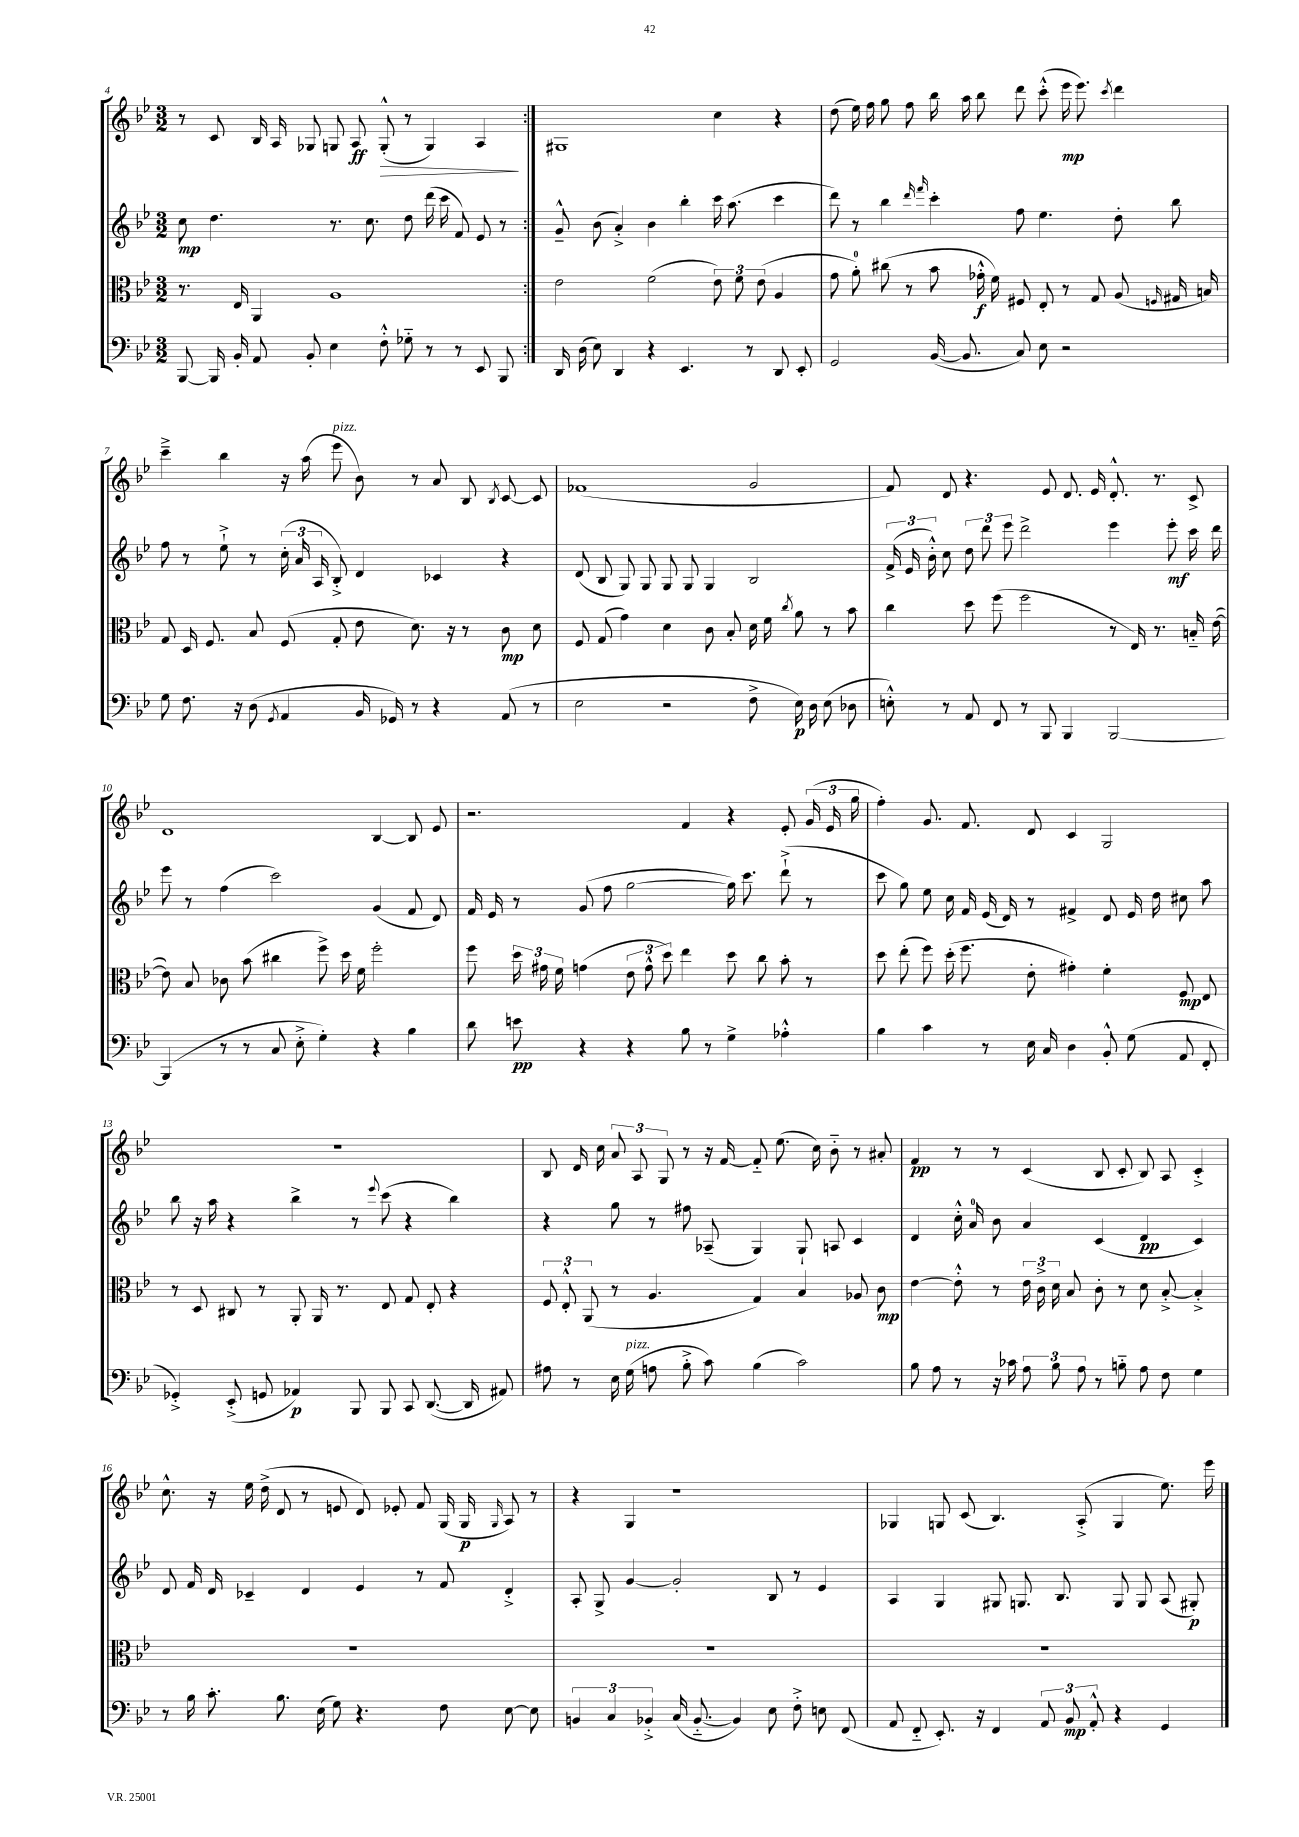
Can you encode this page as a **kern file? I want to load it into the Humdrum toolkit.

**kern	**kern	**kern	**kern
*staff4	*staff3	*staff2	*staff1
*clefF4	*clefC3	*clefG2	*clefG2
*k[b-e-]	*k[b-e-]	*k[b-e-]	*k[b-e-]
*M3/2	*M3/2	*M3/2	*M3/2
[8BBB-	8.r	8cc	8r
16BBB-]	.	4.dd	8c
16BB-'	16E-	.	.
8AA	4AA	.	16B-
.	.	.	16A
8BB-'	.	.	8G-
4E-	1A	8.r	8G
.	.	.	8A
.	.	8.cc	.
8F'^^	.	.	(8G'^^
8G-'~	.	8dd	8r
8r	.	(16ddd	4G)
.	.	16ccc	.
8r	.	8f)	.
8EE-	.	8e-	4A
8BBB-	.	8r	.
=:|!	=:|!	=:|!	=:|!
16DD	2e-	8g~^^	1G#
(16D	.	.	.
8E-)	.	(8b-	.
4DD	.	4a'^)	.
4r	(2f	4b-	.
4.EE-	.	4bb-'	.
.	12e-)	16ccc	4cc
.	.	(8.aa	.
.	12f	.	.
8r	.	.	.
.	(12e-	.	.
8DD	4A	4ccc	4r
8EE-'	.	.	.
=	=	=	=
2GG	8g	8ddd)	(8dd
.	8a')	8r	16ee-)
.	.	.	16ff
.	(8cc#	4bb-	8gg
.	8r	.	8ff
.	.	16qqddd	.
.	.	16qqfff	.
([16BB-	8b-	4ccc'	16bb-
8.BB-]	.	.	16aa
.	16g-'^^	.	8bb-
.	16f)	.	.
8C)	8F#	8ff	8ddd
8E-	8E-'	4.ee-	(8ccc'^^
2r	8r	.	16eee-
.	.	.	8.eee-)
.	8G	.	.
.	.	.	8qccc
.	(8A	8dd'	4ddd
.	16qqF	.	.
.	16G#	8bb-	.
.	16B)	.	.
=	=	=	=
8G	8G	8ff	4ccc~^
8.F	16D	8r	.
.	8.F	.	.
.	.	8ee-`^	4bb-
16r	.	.	.
(8D	8B-	8r	.
8qGG	.	.	.
4AA	(8F	(24cc'	16r
.	.	24a	.
.	.	.	(16aa
.	.	24A	.
.	8G'	8B-'^)	8eee-
16BB-	8e-	4d	8b-)
16GG-)	.	.	.
8r	8.d)	.	8r
4r	.	4c-	8a
.	16r	.	.
.	8r	.	8B-
.	.	.	8qB-
(8AA	8c	4r	[8c
8r	8d	.	8c]
=	=	=	=
2E-	8F	(8d	(1f-
.	(8G	8B-	.
.	4g)	8G)	.
.	.	8G	.
2r	4d	8G	.
.	.	8G	.
.	8c	4G	.
.	8B-'	.	.
8F^	16d	2B-	2g
.	16f	.	.
.	8qcc	.	.
16E-)	8a	.	.
16D	.	.	.
(8E-	8r	.	.
8D-	8b-	.	.
=	=	=	=
8E'^^)	4cc	(24f^	8f)
.	.	24e-	.
.	.	24b-'^^)	.
8r	.	8cc	8d
8AA	8dd	12dd	4.r
.	.	12ddd	.
8FF	(8ff	.	.
.	.	12eee-	.
8r	2ff	2ddd^	.
8BBB-	.	.	8e-
4BBB-	.	.	8.d
.	.	.	16e-
[2BBB-	8r	4eee-	8.d'^^
.	16E-)	.	.
.	8.r	.	8.r
.	.	8eee-'	.
.	16B'~	16ccc	8c^
.	([16e-	16ddd	.
=	=	=	=
(4BBB-]	8e-])	8eee-	1d
.	8B-	8r	.
8r	8c-	(4ff	.
8r	(8b-	.	.
8C	4cc#	2ccc)	.
8E-'^	.	.	.
4G')	8ff^)	.	.
.	16dd	.	.
.	16f	.	.
4r	2ff'	(4g	[4B-
4B-	.	8f	8B-]
.	.	8d)	8e-
=	=	=	=
8d	8ff	16f	2.r
.	.	16e-	.
8e	24dd	8r	.
.	24g#	.	.
.	24f	.	.
4r	(4g	(8g	.
.	.	8ff	.
4r	12e-	[2gg	.
.	12g^^	.	.
.	12dd)	.	.
8B-	4ee-	.	4f
8r	.	.	.
4G^	8dd	16gg])	4r
.	.	8.ccc	.
.	8cc	.	.
4A-'^^	8b-'	(8ddd`^	8e-'
.	8r	8r	(24g
.	.	.	24e-
.	.	.	24gg
=	=	=	=
4B-	8dd	8ccc	4ff')
.	(8ee-'	8gg)	.
4c	8ff)	8ee-	8.g
.	(16dd'	16cc	.
.	8.ff	16f	8.f
8r	.	(16e-	.
.	.	16d)	.
16E-	8e-'	8r	8d
16C	.	.	.
4D	4g#')	4f#^	4c
8BB-'^^	4f'	8d	2G
(8G	.	16e-	.
.	.	16dd	.
8AA	8F	8cc#	.
8FF'	8E-	8aa	.
=	=	=	=
4GG-'^)	8r	8bb-	1.r
.	8D	16r	.
.	.	16aa	.
(8EE-'^	8C#	4r	.
8GG	8r	.	.
4AA-)	8AA'	4bb-^	.
.	16AA	.	.
.	8.r	.	.
8BBB-	.	8r	.
.	.	8qqeee-	.
8BBB-	8E-	(8ccc	.
8CC	8G	4r	.
([8.DD	8E-'	.	.
.	4r	4bb-)	.
16DD]	.	.	.
8AA#)	.	.	.
=	=	=	=
8A#	12F	4r	8B-
.	12E-'^^	.	.
8r	.	.	16d
.	(12AA	.	.
.	.	.	16cc
16E-	8r	8gg	12a
(16G	.	.	.
.	.	.	12A
8A	4.A	8r	.
.	.	.	12G
8B-'^	.	8ff#	8r
8c)	.	(8A-~	16r
.	.	.	[16f
(4B-	4G)	4G)	8f'~]
.	.	.	(8.ee-
2c)	4B-	8G`	.
.	.	.	16cc)
.	.	8A	8b-'~
.	8A-	4c	8r
.	8c	.	8a#'
=	=	=	=
8B-	[4e-	4d	4f
8A	.	.	.
8r	8e-'^^]	16cc'^^	8r
.	.	16a	.
16r	8r	8b-	8r
16c-	.	.	.
12A	24e-	4a	(4c
.	24c^	.	.
12B-	24d	.	.
.	8B-	.	.
12A	.	.	.
8r	8c'	(4c	8B-
8B'~	8r	.	8c'
8A	8d	4d	8B-)
8F	[8B-'^	.	8A
4G	4B-'^]	4c)	4c'^
=	=	=	=
8r	1.r	8d	8.cc^^
16B-	.	16f	.
8.c'	.	16d	16r
.	.	4c-~	16ee-
.	.	.	(16dd^
8.B-	.	.	8d
.	.	4d	8r
(16E-	.	.	.
8G)	.	.	8e
4.r	.	4e-	8d)
.	.	.	8e-'
.	.	8r	8f
8F	.	8f	(16G
.	.	.	16G
.	.	.	16qqG
[8E-	.	4d'^	8A)
8E-]	.	.	8r
=	=	=	=
6BB	1.r	8A'	4r
.	.	8G^	.
6C	.	.	.
.	.	[4g	4G
6BB-'^	.	.	.
(16C	.	2g']	1r
[8.BB-'~	.	.	.
4BB-])	.	.	.
8E-	.	8B-	.
8F'^	.	8r	.
8E	.	4e-	.
(8FF	.	.	.
=	=	=	=
8AA	1.r	4A	4G-
8FF'~	.	.	.
8.EE-')	.	4G	8G
.	.	.	(8c
16r	.	.	.
4FF	.	8G#	4.B-)
.	.	8.G	.
12AA	.	.	.
.	.	8.B-	.
12BB-	.	.	.
.	.	.	(8A'^
12AA'^^	.	.	.
4r	.	8G	4G
.	.	8G	.
4GG	.	(8A	8.ee-)
.	.	8G#')	.
.	.	.	16eee-
==	==	==	==
*-	*-	*-	*-
